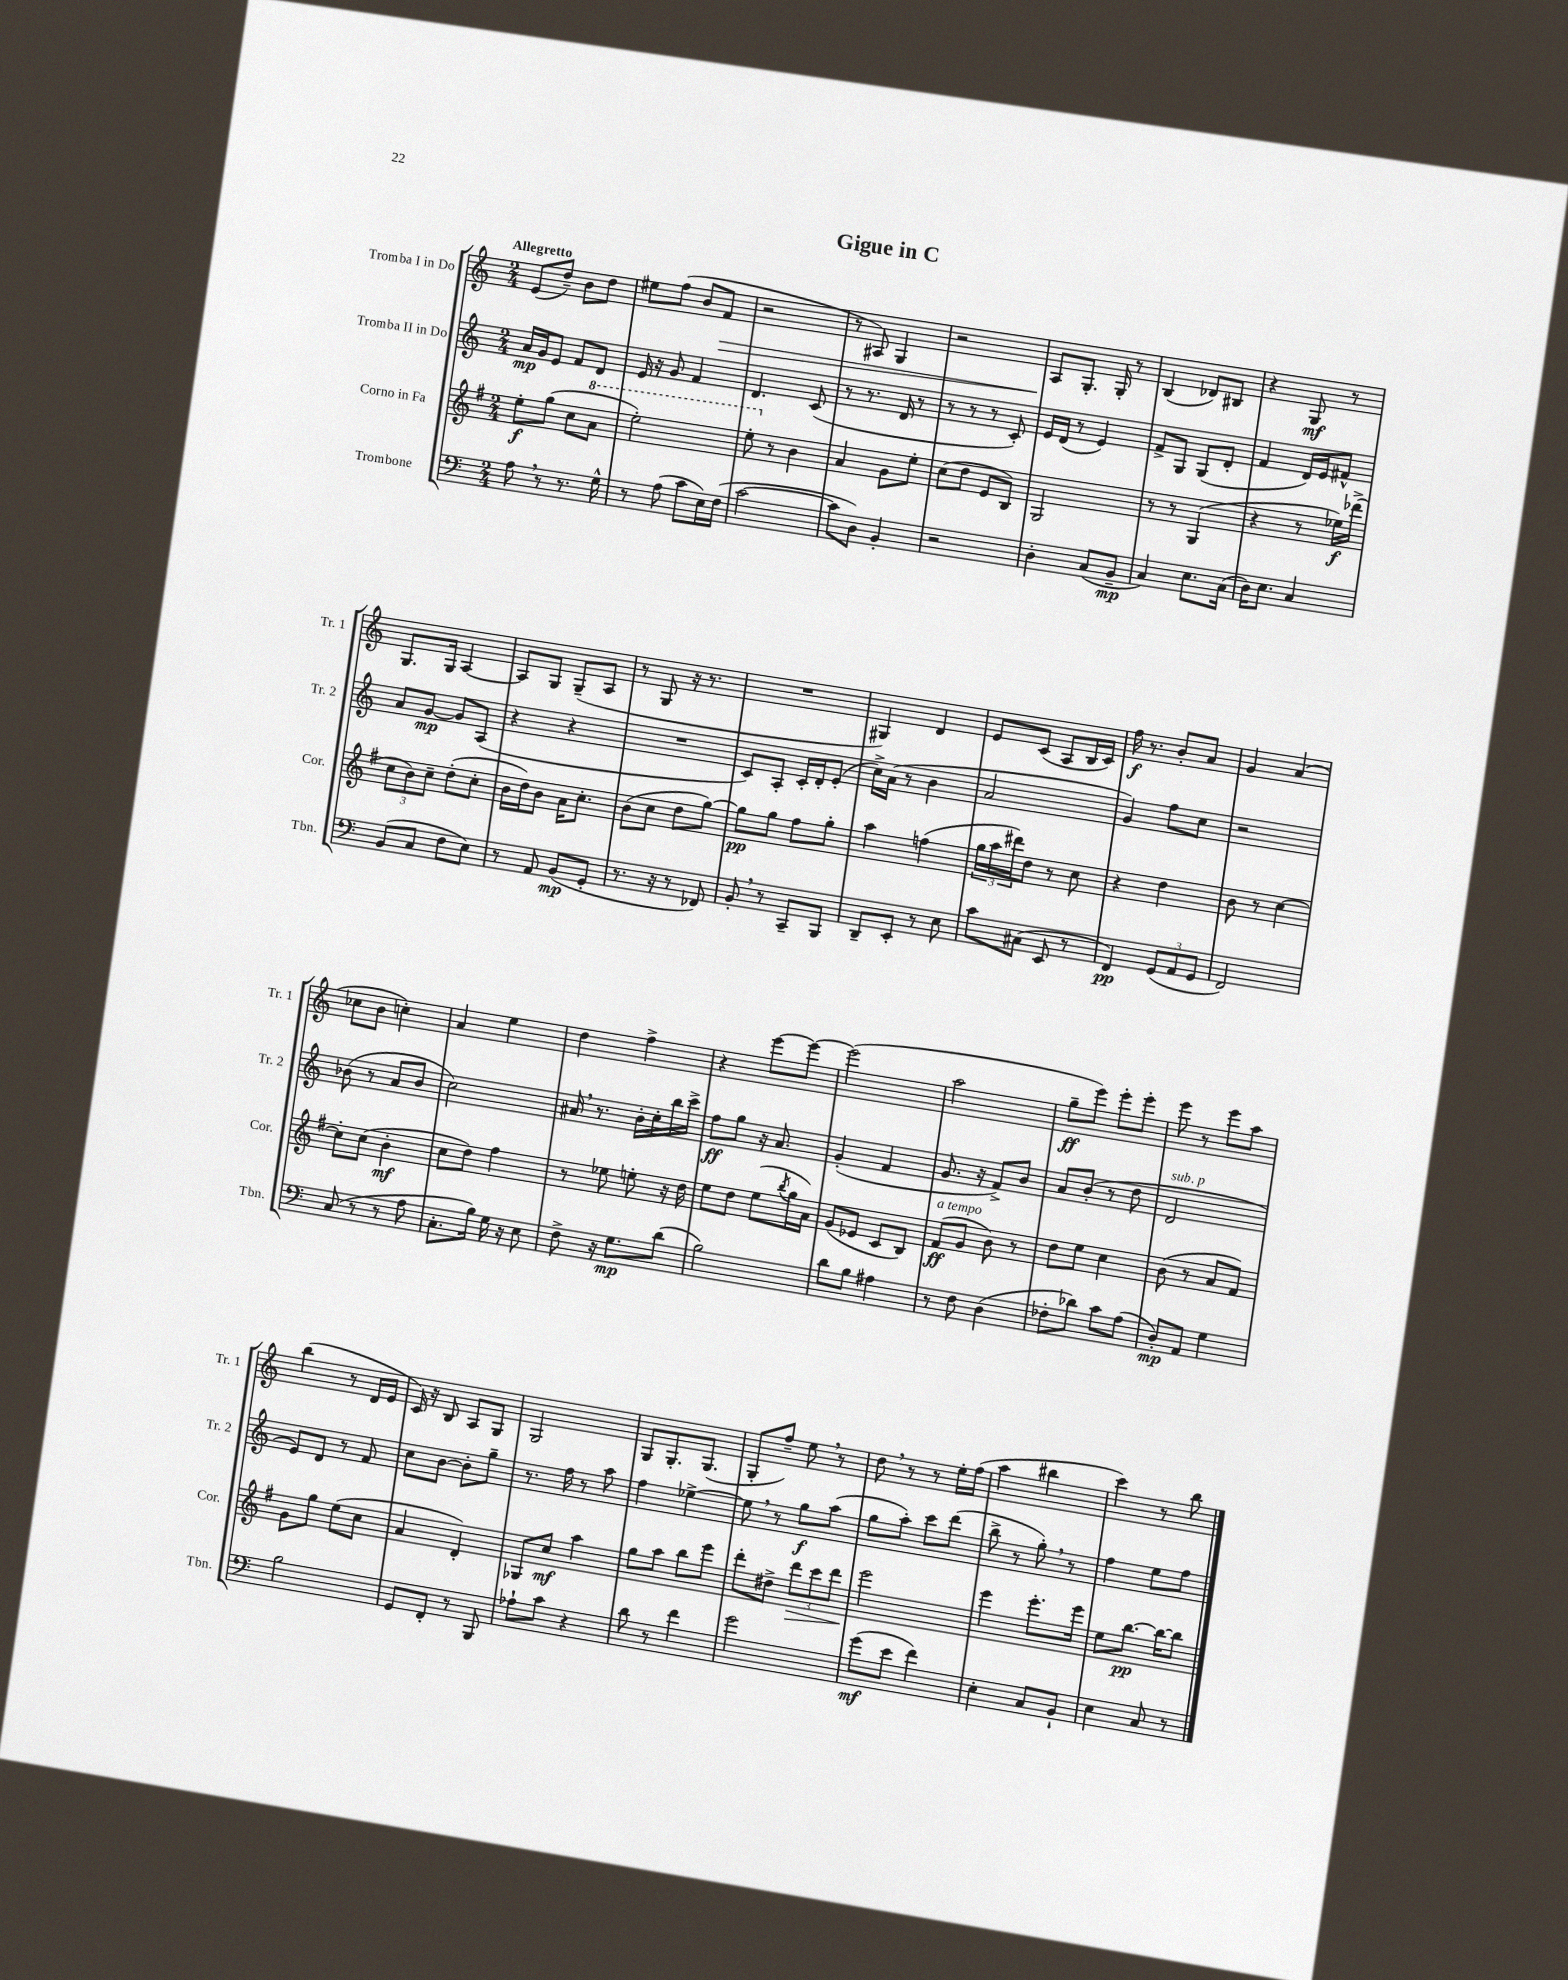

**kern	**dynam	**kern	**dynam	**kern	**dynam	**kern	**dynam
*part4	*part4	*part3	*part3	*part2	*part2	*part1	*part1
*staff4	*staff4	*staff3	*staff3	*staff2	*staff2	*staff1	*staff1
*I"Trombone	*	*I"Corno in Fa	*	*I"Tromba II in Do	*	*I"Tromba I in Do	*
*I'Tbn.	*	*I'Cor.	*	*I'Tr. 2	*	*I'Tr. 1	*
*clefF4	*	*clefG2	*	*clefG2	*	*clefG2	*
*k[]	*	*k[f#]	*	*k[]	*	*k[]	*
*M2/4	*	*M2/4	*	*M2/4	*	*M2/4	*
=1	=1	=1	=1	=1	=1	=1	=1
!	!	!	!	!	!	!LO:TX:a:B:t=Allegretto	!
8A,\	.	8ee'\L	f	16a/LL	mp	(8e/L	.
.	.	.	.	16g/J	.	.	.
8r	.	(8gg\J	.	8e/J	.	8dd~/J)	.
8.r	.	8cc\L	.	8f/L	.	8b\L	.
*	*	*8va	*	*	*	*	*
.	.	8aa\J	.	8d/J	.	8dd\J	.
16G^^\	.	.	.	.	.	.	.
=2	=2	=2	=2	=2	=2	=2	=2
8r	.	2eee'\)	.	16e/	.	8ee#X\L	.
.	.	.	.	16r	.	.	.
(8A\	.	.	.	8g/	.	(8ff\J	.
8c\L	.	.	.	4f/	.	8b/L	.
!	!	!	!	!	!	!	!LO:HP:b
16E\L)	.	.	.	.	.	8f/J	>
(16F\JJ	.	.	.	.	.	.	.
=3	=3	=3	=3	=3	=3	=3	=3
[2c\	.	8eee'\	.	4.d/	.	2r	.
*	*	*X8va	*	*	*	*	*
.	.	8r	.	.	.	.	.
.	.	4b\	.	.	.	.	.
.	.	.	.	(8c/	.	.	.
=4	=4	=4	=4	=4	=4	=4	=4
8c\L]	.	4a/	.	8r	.	8r	.
8D\J)	.	.	.	8.r	.	8A#X/)	.
4BB'/	.	8g\L	.	.	.	4G/	.
.	.	.	.	16d/	.	.	.
.	.	8ee'\J	.	8r	.	.	.
=5	=5	=5	=5	=5	=5	=5	=5
2r	.	(8cc\L	.	8r	.	2r	.
.	.	8dd\J	.	8r	.	.	.
.	.	8e/L	.	8r	.	.	.
.	.	8B/J)	.	8c'/)	.	.	.
=6	=6	=6	=6	=6	=6	=6	=6
4D'\	.	2G/	.	16e/LL	.	8A/L	.
.	.	.	.	(16d/JJ	.	.	.
.	.	.	.	8r	.	8.G'/J	]
(8C/L	.	.	.	4e/)	.	.	.
.	.	.	.	.	.	16G'/	.
8BB~/J	mp	.	.	.	.	8r	.
=7	=7	=7	=7	=7	=7	=7	=7
4C/)	.	8r	.	8f^/L	.	(4B/	.
.	.	8r	.	8G/J	.	.	.
8.E\L	.	(4G/	.	(8G/L	.	8d-X/L)	.
.	.	.	.	8d'/J	.	8B#X/J	.
(16C\Jk	.	.	.	.	.	.	.
=8	=8	=8	=8	=8	=8	=8	=8
16D\KL)	.	4r	.	4f/	.	4r	.
8.E\J	.	.	.	.	.	.	.
4C/	.	8r	.	16d/LL)	.	8G/	mf
.	.	.	.	16e/J	.	.	.
.	.	16ee-X\LL)	f	8f#X^^/J	.	8r	.
.	.	(16ddd-X^\JJ	.	.	.	.	.
!!LO:LB:g=z
=9	=9	=9	=9	=9	=9	=9	=9
(8BB/L	.	12cc\L	.	8a/L	.	8.G/L	.
.	.	12b\)	.	.	.	.	.
8C/J	.	.	.	[8g/J	mp	.	.
.	.	12cc~\J	.	.	.	.	.
.	.	.	.	.	.	16G/Jk	.
8F\L	.	(8dd'\L	.	8g/L]	.	[4A/	.
8E\J)	.	8cc'\J	.	(8A/J	.	.	.
=10	=10	=10	=10	=10	=10	=10	=10
8r	.	16b\LL	.	4r	.	8A/L]	.
.	.	16dd\J)	.	.	.	.	.
8AA/	.	8b\J	.	.	.	8G/J	.
(8BB/L	mp	16a\KL	.	4r	.	(8G~/L	.
.	.	8.cc'\J	.	.	.	.	.
8GG'/J	.	.	.	.	.	8A/J	.
=11	=11	=11	=11	=11	=11	=11	=11
8.r	.	(8b\L	.	2r	.	8r	.
.	.	8cc\J	.	.	.	8G/	.
16r	.	.	.	.	.	.	.
8r	.	8dd\L	.	.	.	16r	.
.	.	.	.	.	.	8.r	.
8FF-X/)	.	[8gg\J)	.	.	.	.	.
=12	=12	=12	=12	=12	=12	=12	=12
8BB',/	.	8gg\L]	pp	8c/L)	.	2r	.
8r	.	8gg\J	.	8A'/J	.	.	.
8CC~/L	.	8ff#\L	.	16c'/LL	.	.	.
.	.	.	.	16d'/J	.	.	.
8BBB/J	.	8gg'\J	.	(8e'/J	.	.	.
=13	=13	=13	=13	=13	=13	=13	=13
8DD~/L	.	4aa\	.	16cc^\LL)	.	4G#X/)	.
.	.	.	.	(16a\JJ	.	.	.
8EE'/J	.	.	.	8r	.	.	.
8r	.	(4ffn\	.	4b\	.	4d/	.
8E\	.	.	.	.	.	.	.
=14	=14	=14	=14	=14	=14	=14	=14
8c\L	.	24gg\LL	.	2a/	.	8e/L	.
.	.	24aa\	.	.	.	.	.
.	.	24ddd#X\J)	.	.	.	.	.
(8C#X\J	.	8dd\J	.	.	.	(8c/J	.
8EE/	.	8r	.	.	.	8A/L	.
8r	.	8cc\	.	.	.	16B/L	.
.	.	.	.	.	.	16c/JJ)	.
=15	=15	=15	=15	=15	=15	=15	=15
4FF/)	pp	4r	.	4g/)	.	16ff\	f
.	.	.	.	.	.	8.r	.
(12GG/L	.	4dd\	.	8ff\L	.	8b'/L	.
12AA/	.	.	.	.	.	.	.
.	.	.	.	8cc\J	.	8a/J	.
12GG/J	.	.	.	.	.	.	.
=16	=16	=16	=16	=16	=16	=16	=16
2FF/)	.	8b\	.	2r	.	4g/	.
.	.	8r	.	.	.	.	.
.	.	[4cc\	.	.	.	(4a/	.
!!LO:LB:g=z
=17	=17	=17	=17	=17	=17	=17	=17
(8C/	.	8cc'\L]	.	(8b-X\	.	8cc-X\L	.
8r	.	(8cc\J	.	8r	.	8b\J	.
8r	.	4b'\	mf	8a/L	.	4ccn'\)	.
8A\	.	.	.	8b-/J	.	.	.
=18	=18	=18	=18	=18	=18	=18	=18
8.C'\L	.	8cc\L	.	2cc\)	.	4a/	.
.	.	8dd\J)	.	.	.	.	.
16B\Jk)	.	.	.	.	.	.	.
16G\	.	4ff#\	.	.	.	4ee\	.
16r	.	.	.	.	.	.	.
8E\	.	.	.	.	.	.	.
=19	=19	=19	=19	=19	=19	=19	=19
8F^\	.	8r	.	16a#X,/	.	4dd\	.
.	.	.	.	8.r	.	.	.
16r	.	8ee-X\	.	.	.	.	.
8.G\L	mp	.	.	.	.	.	.
.	.	8een'\	.	16b'\LL	.	4ff^\	.
.	.	.	.	16cc'\	.	.	.
(8d\J	.	16r	.	16bb\	.	.	.
.	.	16dd\	.	16ccc^\JJ	.	.	.
=20	=20	=20	=20	=20	=20	=20	=20
2B\)	.	8ee\L	.	8ff\L	ff	4r	.
.	.	8dd\J	.	8gg\J	.	.	.
.	.	(8ee\L	.	16r	.	[8eee\L	.
.	.	.	.	8.a/	.	.	.
.	.	8qbb/	.	.	.	.	.
.	.	16gg\L	.	.	.	8eee\J_	.
.	.	16a\JJ)	.	.	.	.	.
=21	=21	=21	=21	=21	=21	=21	=21
8d\L	.	(8g/L	.	(4g'/	.	(2eee\]	.
8B\J	.	8e-X/J	.	.	.	.	.
4A#X\	.	8c/L	.	4f/	.	.	.
.	.	8B/J)	.	.	.	.	.
=22	=22	=22	=22	=22	=22	=22	=22
!	!	!LO:TX:a:i:t=a tempo	!	!	!	!	!
8r	.	(8f#/L	ff	8.g/	.	2aa\	.
8F\	.	8g/J	.	.	.	.	.
.	.	.	.	16r	.	.	.
(4D\	.	8b\)	.	8f^/L)	.	.	.
.	.	8r	.	8b/J	.	.	.
=23	=23	=23	=23	=23	=23	=23	=23
8F-X'\L	.	8dd\L	.	8a/L	.	8gg~\L	ff
8d-X\J)	.	8ee\J	.	(8b'/J	.	8eee\J)	.
8c\L	.	4cc\	.	8r	.	8eee'\L	.
(8A\J	.	.	.	8dd\	.	8eee'\J	.
=24	=24	=24	=24	=24	=24	=24	=24
!	!	!	!	!LO:TX:a:i:t=sub. p	!	!	!
8D'/L)	mp	(8b\	.	2d/	.	8eee\	.
8AA/J	.	8r	.	.	.	8r	.
4G\	.	8a/L	.	.	.	8eee\L	.
.	.	8f#/J)	.	.	.	8aa\J	.
!!LO:LB:g=z
=25	=25	=25	=25	=25	=25	=25	=25
2B\	.	8g\L	.	8e/L)	.	(4bb\	.
.	.	8gg\J	.	8d/J	.	.	.
.	.	(8ee\L	.	8r	.	8r	.
.	.	8cc\J	.	8f/	.	16d/LL	.
.	.	.	.	.	.	16e/JJ	.
=26	=26	=26	=26	=26	=26	=26	=26
8GG/L	.	4a/	.	8cc\L	.	16c/)	.
.	.	.	.	.	.	16r	.
8FF'/J	.	.	.	[8b\J	.	8B/	.
8r	.	4d'/)	.	8b'\L]	.	8A/L	.
8BBB/	.	.	.	8gg~\J	.	8G/J	.
=27	=27	=27	=27	=27	=27	=27	=27
8A-X`\L	.	8G-X/L	.	8.r	.	2G/	.
8c\J	.	8cc/J	mf	.	.	.	.
.	.	.	.	16ff\	.	.	.
4r	.	4aa\	.	8r	.	.	.
.	.	.	.	8aa\	.	.	.
=28	=28	=28	=28	=28	=28	=28	=28
8d\	.	8gg\L	.	4ff\	.	8G/L	.
8r	.	8aa\J	.	.	.	8.G'/	.
4f\	.	8bb\L	.	[4ee-X^\	.	.	.
.	.	.	.	.	.	(8.G/J	.
.	.	8eee\J	.	.	.	.	.
=29	=29	=29	=29	=29	=29	=29	=29
2g\	.	8ddd'\L	.	8ee-,\]	.	8G'/L	.
.	.	8dd#X^\J	.	8r	.	8ff~/J)	.
!	!	!	!LO:HP:b	!	!	!	!
.	.	12ddd\L	>	8gg\L	f	8ee,\	.
.	.	12ccc\	.	.	.	.	.
.	.	.	.	(8aa\J	.	8r	.
.	.	12ddd\J	.	.	.	.	.
=30	=30	=30	=30	=30	=30	=30	=30
(8g\L	mf	2eee\	.	8gg\L	.	8dd,\	.
8e\J	.	.	.	8aa'\J)	.	8r	.
4f\)	.	.	.	8ccc\L	.	8r	.
.	.	.	.	(8ddd\J	.	16ee'\LL	.
.	.	.	.	.	.	(16ff\JJ	.
.	.	.	]	.	.	.	.
=31	=31	=31	=31	=31	=31	=31	=31
4E'\	.	4eee\	.	8bb^\	.	4aa\	.
.	.	.	.	8r	.	.	.
8C/L	.	8.eee'\L	.	8gg',\)	.	4bb#X\	.
8BB`/J	.	.	.	8r	.	.	.
.	.	16eee\Jk	.	.	.	.	.
=32	=32	=32	=32	=32	=32	=32	=32
4E\	.	8ee\L	.	4ff\	.	4ccc\)	.
.	.	[8.bb\J	pp	.	.	.	.
8C/	.	.	.	8ee\L	.	8r	.
.	.	16bb\KL_	.	.	.	.	.
8r	.	8bb\J]	.	8ff\J	.	8bb\	.
==	==	==	==	==	==	==	==
*-	*-	*-	*-	*-	*-	*-	*-
